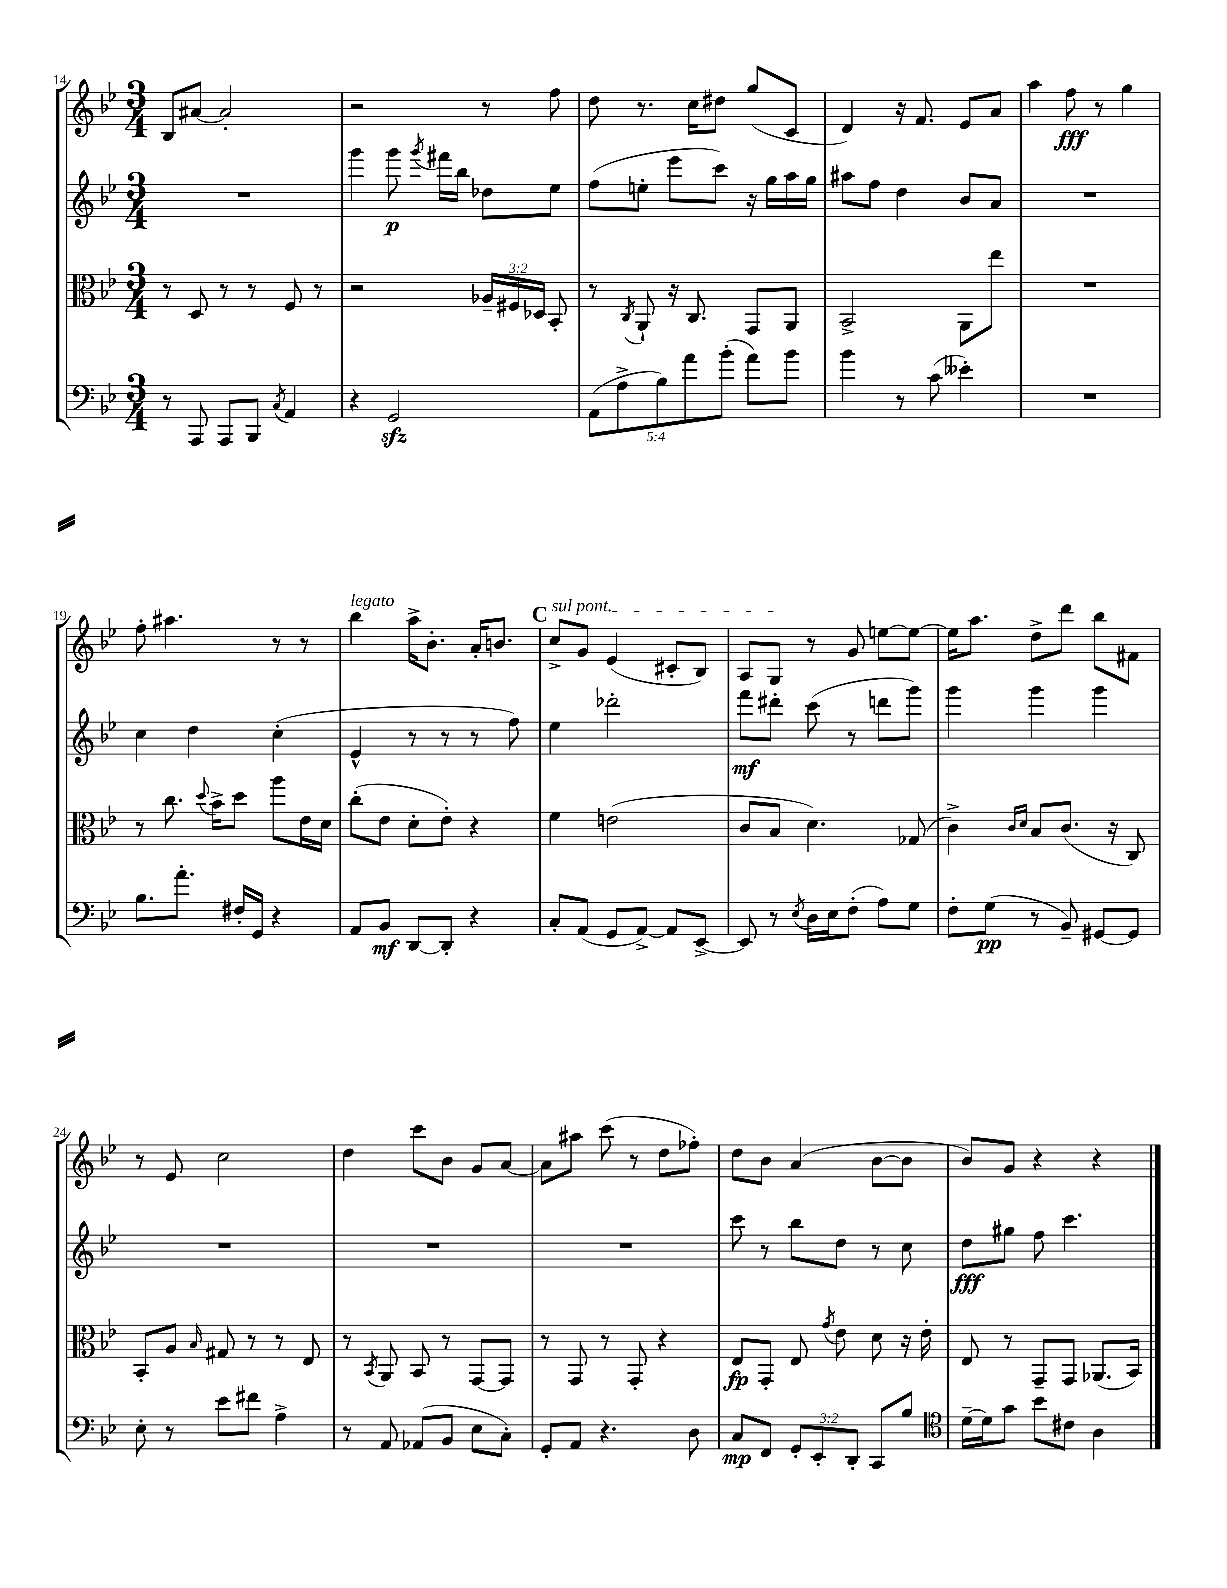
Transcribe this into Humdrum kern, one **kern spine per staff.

**kern	**dynam	**kern	**dynam	**kern	**dynam	**kern	**dynam
*part4	*part4	*part3	*part3	*part2	*part2	*part1	*part1
*staff4	*staff4	*staff3	*staff3	*staff2	*staff2	*staff1	*staff1
*clefF4	*	*clefC3	*	*clefG2	*	*clefG2	*
*k[b-e-]	*	*k[b-e-]	*	*k[b-e-]	*	*k[b-e-]	*
*M3/4	*	*M3/4	*	*M3/4	*	*M3/4	*
=14	=14	=14	=14	=14	=14	=14	=14
8r	.	8r	.	2.r	.	8B-/L	.
8AAA/	.	8D/	.	.	.	[8a#X/J	.
8AAA/L	.	8r	.	.	.	2a#'/]	.
8BBB-/J	.	8r	.	.	.	.	.
8qC/	.	.	.	.	.	.	.
4AA/	.	8F/	.	.	.	.	.
.	.	8r	.	.	.	.	.
=15	=15	=15	=15	=15	=15	=15	=15
4r	.	2r	.	4ggg\	.	2r	.
2GGzz/	.	.	.	8ggg\	p	.	.
.	.	.	.	8qggg/	.	.	.
.	.	.	.	16fff#X\LL	.	.	.
.	.	.	.	16bb-\JJ	.	.	.
.	.	24A-X~/LL	.	8dd-X\L	.	8r	.
.	.	24F#X/	.	.	.	.	.
.	.	24D-X/JJ	.	.	.	.	.
.	.	8BB-'/	.	8ee-\J	.	8ff\	.
=16	=16	=16	=16	=16	=16	=16	=16
(10AA\L	.	8r	.	(8ff\L	.	8dd\	.
10A^\	.	.	.	.	.	.	.
.	.	8qC/	.	.	.	.	.
.	.	8AA`/	.	8een'\J	.	8.r	.
10B-\)	.	.	.	.	.	.	.
.	.	16r	.	8eee-\L	.	.	.
10a\	.	.	.	.	.	.	.
.	.	8.C/	.	.	.	16cc\KL	.
.	.	.	.	8ccc\J)	.	8dd#X\J	.
(10b-'\J	.	.	.	.	.	.	.
8a\L)	.	8GG/L	.	16r	.	(8gg/L	.
.	.	.	.	16gg\LL	.	.	.
8b-\J	.	8AA/J	.	16aa\	.	8c/J	.
.	.	.	.	16gg\JJ	.	.	.
=17	=17	=17	=17	=17	=17	=17	=17
4b-\	.	2BB-^/	.	8aa#X\L	.	4d/)	.
.	.	.	.	8ff\J	.	.	.
8r	.	.	.	4dd\	.	16r	.
.	.	.	.	.	.	8.f/	.
(8c\	.	.	.	.	.	.	.
4e--X'\)	.	8AA\L	.	8b-/L	.	8e-/L	.
.	.	8ee-\J	.	8a/J	.	8a/J	.
=18	=18	=18	=18	=18	=18	=18	=18
2.r	.	2.r	.	2.r	.	4aa\	.
.	.	.	.	.	.	8ff\	fff
.	.	.	.	.	.	8r	.
.	.	.	.	.	.	4gg\	.
!!LO:LB:g=z
=19	=19	=19	=19	=19	=19	=19	=19
8.B-\L	.	8r	.	4cc\	.	8ff'\	.
.	.	8.cc\	.	.	.	4.aa#X\	.
8.a'\J	.	.	.	.	.	.	.
.	.	.	.	4dd\	.	.	.
.	.	8qqdd/	.	.	.	.	.
.	.	16b-^\KL	.	.	.	.	.
16F#X'/LL	.	8dd\J	.	.	.	.	.
16GG/JJ	.	.	.	.	.	.	.
4r	.	8aa\L	.	(4cc'\	.	8r	.
.	.	16e-\L	.	.	.	8r	.
.	.	16d\JJ	.	.	.	.	.
=20	=20	=20	=20	=20	=20	=20	=20
!	!	!	!	!	!	!LO:TX:a:i:t=legato	!
8AA/L	.	(8cc'\L	.	4e-^^/	.	4bb-\	.
8BB-/J	mf	8e-\J	.	.	.	.	.
[8DD/L	.	8d'\L	.	8r	.	16aa^\KL	.
.	.	.	.	.	.	8.b-'\J	.
8DD'/J]	.	8e-'\J)	.	8r	.	.	.
4r	.	4r	.	8r	.	16a'/KL	.
.	.	.	.	.	.	8.bn/J	.
.	.	.	.	8ff\)	.	.	.
!!LO:REH:place=s1:t=C
=21	=21	=21	=21	=21	=21	=21	=21
!	!	!	!	!	!	!LO:TX:a:i:t=sul pont.	!
8C'/L	.	4f\	.	4ee-\	.	8cc^/L	.
(8AA/J	.	.	.	.	.	8g/J	.
8GG/L	.	(2en\	.	2ddd-X'\	.	(4e-/	.
[8AA^/J)	.	.	.	.	.	.	.
8AA/L]	.	.	.	.	.	8c#X'/L	.
[8EE-^/J	.	.	.	.	.	8B-/J)	.
=22	=22	=22	=22	=22	=22	=22	=22
8EE-/]	.	8c/L	.	8fff\L	mf	8A/L	.
8r	.	8B-/J	.	8ddd#X'\J	.	8G/J	.
8qE-/	.	.	.	.	.	.	.
16D\LL	.	4.d\)	.	(8ccc\	.	8r	.
16E-\J	.	.	.	.	.	.	.
(8F'\J	.	.	.	8r	.	8g/	.
8A\L)	.	.	.	8dddn\L	.	[8een\L	.
8G\J	.	(8G-X/	.	8ggg\J)	.	8ee\J_	.
=23	=23	=23	=23	=23	=23	=23	=23
8F'\L	.	4c^\)	.	4ggg\	.	16ee\KL]	.
.	.	.	.	.	.	8.aa\J	.
(8G\J	pp	.	.	.	.	.	.
.	.	16qqc/LL	.	.	.	.	.
.	.	16qqd/JJ	.	.	.	.	.
8r	.	8B-/L	.	4ggg\	.	8dd^\L	.
8BB-~/)	.	(8.c/J	.	.	.	8ddd\J	.
[8GG#X/L	.	.	.	4ggg\	.	8bb-\L	.
.	.	16r	.	.	.	.	.
8GG#/J]	.	8C/)	.	.	.	8f#X\J	.
!!LO:LB:g=z
=24	=24	=24	=24	=24	=24	=24	=24
8E-'\	.	8BB-'/L	.	2.r	.	8r	.
8r	.	8A/J	.	.	.	8e-/	.
.	.	16qqB-/	.	.	.	.	.
8e-\L	.	8G#X/	.	.	.	2cc\	.
8f#X\J	.	8r	.	.	.	.	.
4A^\	.	8r	.	.	.	.	.
.	.	8E-/	.	.	.	.	.
=25	=25	=25	=25	=25	=25	=25	=25
8r	.	8r	.	2.r	.	4dd\	.
.	.	8qBB-/	.	.	.	.	.
8AA/	.	8AA/	.	.	.	.	.
(8AA-X/L	.	8BB-/	.	.	.	8ccc\L	.
8BB-/J	.	8r	.	.	.	8b-\J	.
8E-\L	.	[8GG/L	.	.	.	8g/L	.
8C'\J)	.	8GG/J]	.	.	.	[8a/J	.
=26	=26	=26	=26	=26	=26	=26	=26
8GG'/L	.	8r	.	2.r	.	8a\L]	.
8AA/J	.	8GG/	.	.	.	8aa#X\J	.
4.r	.	8r	.	.	.	(8ccc\	.
.	.	8GG'/	.	.	.	8r	.
.	.	4r	.	.	.	8dd\L	.
8D\	.	.	.	.	.	8ff-X'\J)	.
=27	=27	=27	=27	=27	=27	=27	=27
8C/L	mp	8E-/L	fp	8ccc\	.	8dd\L	.
8FF/J	.	8GG'/J	.	8r	.	8b-\J	.
12GG'/L	.	8E-/	.	8bb-\L	.	(4a/	.
12EE-'/	.	.	.	.	.	.	.
.	.	8qg/	.	.	.	.	.
.	.	8e-\	.	8dd\J	.	.	.
12DD'/J	.	.	.	.	.	.	.
8CC/L	.	8d\	.	8r	.	[8b-\L	.
8B-/J	.	16r	.	8cc\	.	8b-\J]	.
.	.	16e-'\	.	.	.	.	.
=28	=28	=28	=28	=28	=28	=28	=28
*clefC4	*	*	*	*	*	*	*
[16d~\LL	.	8E-/	.	8dd\L	fff	8b-/L)	.
16d\J]	.	.	.	.	.	.	.
8g\J	.	8r	.	8gg#X\J	.	8g/J	.
8b-\L	.	8GG~/L	.	8ff\	.	4r	.
8c#X\J	.	8GG/J	.	4.ccc\	.	.	.
4A\	.	(8.AA-X/L	.	.	.	4r	.
.	.	16BB-/Jk)	.	.	.	.	.
==	==	==	==	==	==	==	==
*-	*-	*-	*-	*-	*-	*-	*-
